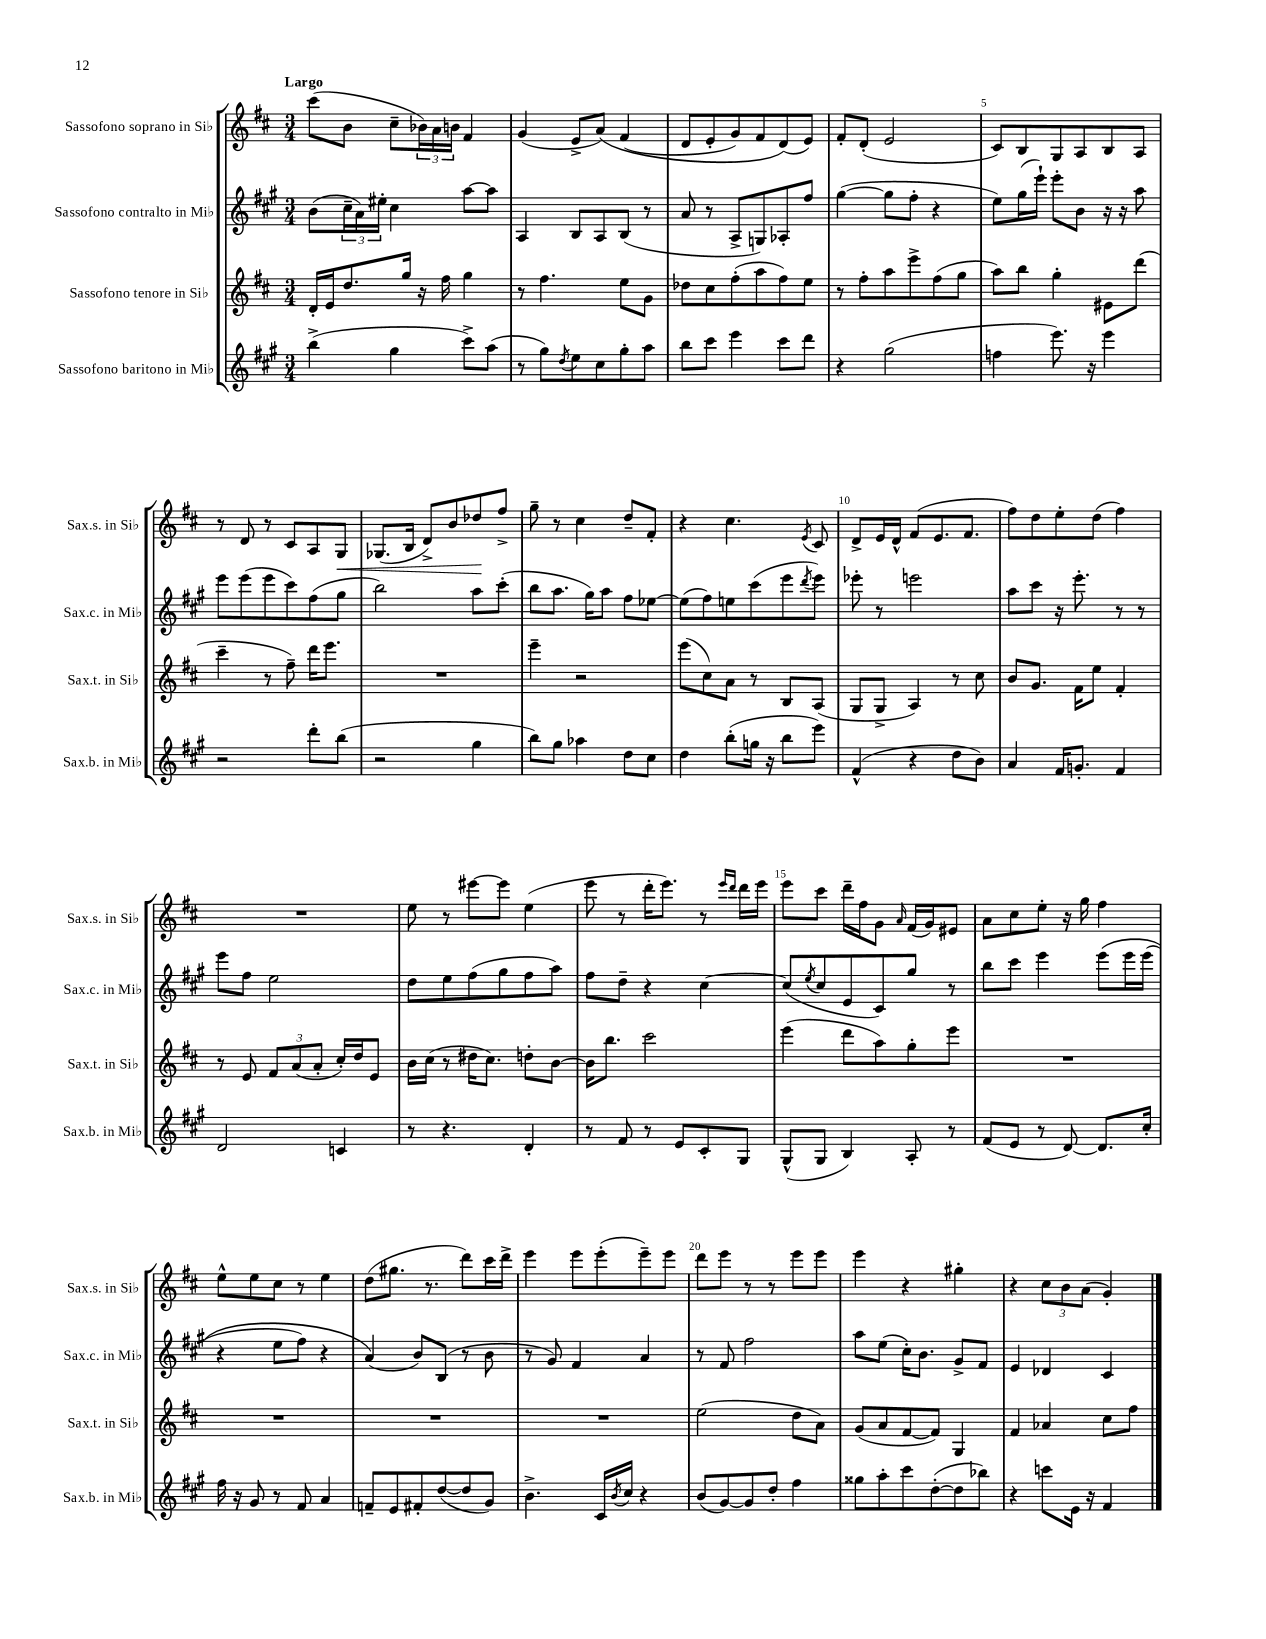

**kern	**kern	**kern	**kern	**dynam
*part4	*part3	*part2	*part1	*part1
*staff4	*staff3	*staff2	*staff1	*staff1
*I"Sassofono baritono in Mi♭	*I"Sassofono tenore in Si♭	*I"Sassofono contralto in Mi♭	*I"Sassofono soprano in Si♭	*
*I'Sax.b. in Mi♭	*I'Sax.t. in Si♭	*I'Sax.c. in Mi♭	*I'Sax.s. in Si♭	*
*clefG2	*clefG2	*clefG2	*clefG2	*
*k[f#c#g#]	*k[f#c#]	*k[f#c#g#]	*k[f#c#]	*
*M3/4	*M3/4	*M3/4	*M3/4	*
=1	=1	=1	=1	=1
!	!	!	!LO:TX:a:B:t=Largo	!
(4bb^\	16d'/LL	(8b\L	(8ccc#\L	.
.	16e/J	.	.	.
.	8.dd/	24cc#~\L	8b\J	.
.	.	24a\)	.	.
.	.	24ee#X'\JJ	.	.
4gg#\	.	4cc#\	8cc#~\L	.
.	16gg/Jk	.	.	.
.	16r	.	24b-X\L)	.
.	.	.	24a\	.
.	16ff#\	.	.	.
.	.	.	24bn\JJ	.
8ccc#^\L)	4gg\	[8aa\L	4f#/	.
(8aa\J	.	8aa\J]	.	.
=2	=2	=2	=2	=2
8r	8r	4A/	(4g/	.
8gg#\L)	4.ff#\	.	.	.
8qdd/	.	.	.	.
8ee\	.	8B/L	8e^/L	.
8cc#\	.	8A/	(8a/J)	.
8gg#'\	8ee\L	(8B/J	(4f#/	.
8aa\J	8g\J	8r	.	.
=3	=3	=3	=3	=3
8bb\L	8dd-X\L	8a/	8d/L	.
8ccc#\J	8cc#\	8r	8e'/	.
4eee\	(8ff#'\	8A^/L	8g/)	.
.	8aa\	8Gn/)	8f#/	.
8ccc#\L	8ff#\)	8A-X'/	(8d/)	.
8ddd\J	8ee\J	8ff#/J	8e/J)	.
=4	=4	=4	=4	=4
4r	8r	([4gg#\	8f#'/L	.
.	8ff#'\L	.	(8d'/J	.
(2gg#\	8aa\	8gg#\L]	2e/	.
.	8eee^\	8ff#'\J	.	.
.	(8ff#\	4r	.	.
.	8gg\J	.	.	.
=5	=5	=5	=5	=5
4ffn\	8aa\L)	8ee\L)	8c#/L)	.
.	8bb\J	(16gg#\L	8B/	.
.	.	16eee`\JJ)	.	.
8.eee\)	4gg'\	8eee'\L	8G/	.
.	.	8b\J	8A/	.
16r	.	.	.	.
4eee\	8e#X\L	16r	8B/	.
.	.	16r	.	.
.	(8ddd\J	8aa\	8A/J	.
!!LO:LB:g=z
=6	=6	=6	=6	=6
2r	4ccc#~\	8eee\L	8r	.
.	.	(8eee\	8d/	.
.	8r	8eee\	8r	.
.	8ff#~\)	8ccc#\)	8c#/L	.
8ddd'\L	16ddd\KL	(8ff#\	8A/	.
.	8.eee\J	.	.	.
!	!	!	!	!LO:HP:b
(8bb\J	.	8gg#\J	8G/J	<
=7	=7	=7	=7	=7
2r	2.r	2bb\)	(8.G-X/L	.
.	.	.	16B/Jk	.
.	.	.	8d^/L)	.
.	.	.	8b/	.
4gg#\	.	8aa\L	8dd-X/	.
.	.	(8ccc#'\J	8ff#^/J	[
=8	=8	=8	=8	=8
8bb\L)	4eee~\	8bb\L	8gg~\	.
8gg#\J	.	8.aa\J	8r	.
4aa-X\	2r	.	4cc#\	.
.	.	16gg#\KL)	.	.
.	.	8aa\J	.	.
8dd\L	.	8ff#\L	8dd~/L	.
8cc#\J	.	[8ee-X\J	8f#'/J	.
=9	=9	=9	=9	=9
4dd\	(8eee\L	(8ee-\L]	4r	.
.	8cc#\)	8ff#\)	.	.
(8bb'\L	8a\J	8een\	4.cc#\	.
16ggn\Jk	8r	(8ccc#\	.	.
16r	.	.	.	.
8bb\L	8B/L	8eee\	.	.
.	.	8qddd/	8qe/	.
8eee\J)	(8A/J	8eee\J)	8c#/	.
=10	=10	=10	=10	=10
(4f#^^/	8G/L	8eee-X'\	8d^/L	.
.	8G^/J	8r	16e/L	.
.	.	.	16d^^/JJ	.
4r	4A/)	2eeen\	(8f#/L	.
.	.	.	8.e/	.
8dd\L	8r	.	.	.
.	.	.	8.f#/J	.
8b\J)	8cc#\	.	.	.
=11	=11	=11	=11	=11
4a/	8b/L	8aa\L	8ff#\L)	.
.	8.g/J	8ccc#\J	8dd\	.
16f#/KL	.	16r	8ee'\	.
8.gn'/J	16f#\KL	8.eee'\	.	.
.	8ee\J	.	(8dd\J	.
4f#/	4f#'/	8r	4ff#\)	.
.	.	8r	.	.
!!LO:LB:g=z
=12	=12	=12	=12	=12
2d/	8r	8eee\L	2.r	.
.	8e/	8ff#\J	.	.
.	12f#/L	2ee\	.	.
.	(12a/	.	.	.
.	12a'/J	.	.	.
4cn/	16cc#'/LL)	.	.	.
.	16dd/J	.	.	.
.	8e/J	.	.	.
=13	=13	=13	=13	=13
8r	16b\LL	8dd\L	8ee\	.
.	(16cc#\JJ	.	.	.
4.r	8r	8ee\	8r	.
.	16dd#X\KL	(8ff#\	[8eee#X\L	.
.	8.cc#\J)	.	.	.
.	.	8gg#\	8eee#\J]	.
4d'/	8ddn'\L	8ff#\	(4ee\	.
.	[8b\J	8aa\J)	.	.
=14	=14	=14	=14	=14
8r	16b\KL]	8ff#\L	8eee\	.
.	8.bb\J	.	.	.
8f#/	.	8dd~\J	8r	.
8r	2ccc#\	4r	16ddd'\KL	.
.	.	.	8.eee\J)	.
8e/L	.	.	.	.
8c#'/	.	[4cc#\	8r	.
.	.	.	16qqeee/LL	.
.	.	.	16qqddd/JJ	.
8G#/J	.	.	16ddd\LL	.
.	.	.	16eee\JJ	.
=15	=15	=15	=15	=15
(8G#^^/L	(4eee\	(8cc#/L]	8eee\L	.
.	.	8qee/	.	.
8G#/J	.	8cc#/	8ccc#\J	.
4B/)	8ddd\L	8e/	16ddd~\LL	.
.	.	.	16ff#\J	.
.	8aa\)	8c#/)	8g\J	.
.	.	.	16qqa/	.
8A'/	8gg'\	8gg#/J	(16f#/LL	.
.	.	.	16g/J)	.
8r	8eee\J	8r	8e#X/J	.
=16	=16	=16	=16	=16
(8f#/L	2.r	8bb\L	8a\L	.
8e/J	.	8ccc#\J	8cc#\	.
8r	.	4eee\	8ee'\J	.
[8d/)	.	.	16r	.
.	.	.	16gg\	.
8.d/L]	.	(8eee\L	4ff#\	.
.	.	16eee\L	.	.
16cc#'/Jk	.	(16eee\JJ	.	.
!!LO:LB:g=z
=17	=17	=17	=17	=17
16ff#\	2.r	4r	8ee^^\L	.
16r	.	.	.	.
8g#/	.	.	8ee\	.
8r	.	8ee\L	8cc#\J	.
8f#/	.	8ff#\J)	8r	.
4a/	.	4r	4ee\	.
=18	=18	=18	=18	=18
8fn~/L	2.r	(4a/)	(8dd\L	.
8e/	.	.	8.gg#X\J	.
8f#X'/	.	8b/L)	.	.
.	.	.	8.r	.
([8dd/	.	(8B/J	.	.
8dd/]	.	8r	8ddd\L)	.
8g#/J)	.	8b\	16ccc#\L	.
.	.	.	16ddd^\JJ	.
=19	=19	=19	=19	=19
4.b^\	2.r	8r	4eee\	.
.	.	8g#/)	.	.
.	.	4f#/	8eee\L	.
16c#/LL	.	.	(8eee'\	.
8qb/	.	.	.	.
16cc#/JJ	.	.	.	.
4r	.	4a/	8eee~\)	.
.	.	.	8eee\J	.
=20	=20	=20	=20	=20
(8b/L	(2ee\	8r	8ddd\L	.
[8g#/)	.	8f#/	8eee\J	.
8g#/]	.	2ff#\	8r	.
8dd'/J	.	.	8r	.
4ff#\	8dd\L	.	8eee\L	.
.	8a\J)	.	8eee\J	.
=21	=21	=21	=21	=21
8gg##X\L	(8g/L	8aa\L	4eee\	.
8aa'\	8a/	(8ee\J	.	.
8ccc#\	[8f#/	16cc#'\KL)	4r	.
.	.	8.b\J	.	.
([8dd'\	8f#/J])	.	.	.
8dd\]	4G/	8g#^/L	4gg#X'\	.
8bb-X\J)	.	8f#/J	.	.
=22	=22	=22	=22	=22
4r	4f#/	4e/	4r	.
8cccn\L	4a-X/	4d-X/	12cc#\L	.
.	.	.	12b\	.
16e\Jk	.	.	.	.
.	.	.	(12a\J	.
16r	.	.	.	.
4f#/	8cc#\L	4c#/	4g'/)	.
.	8ff#\J	.	.	.
==	==	==	==	==
*-	*-	*-	*-	*-
